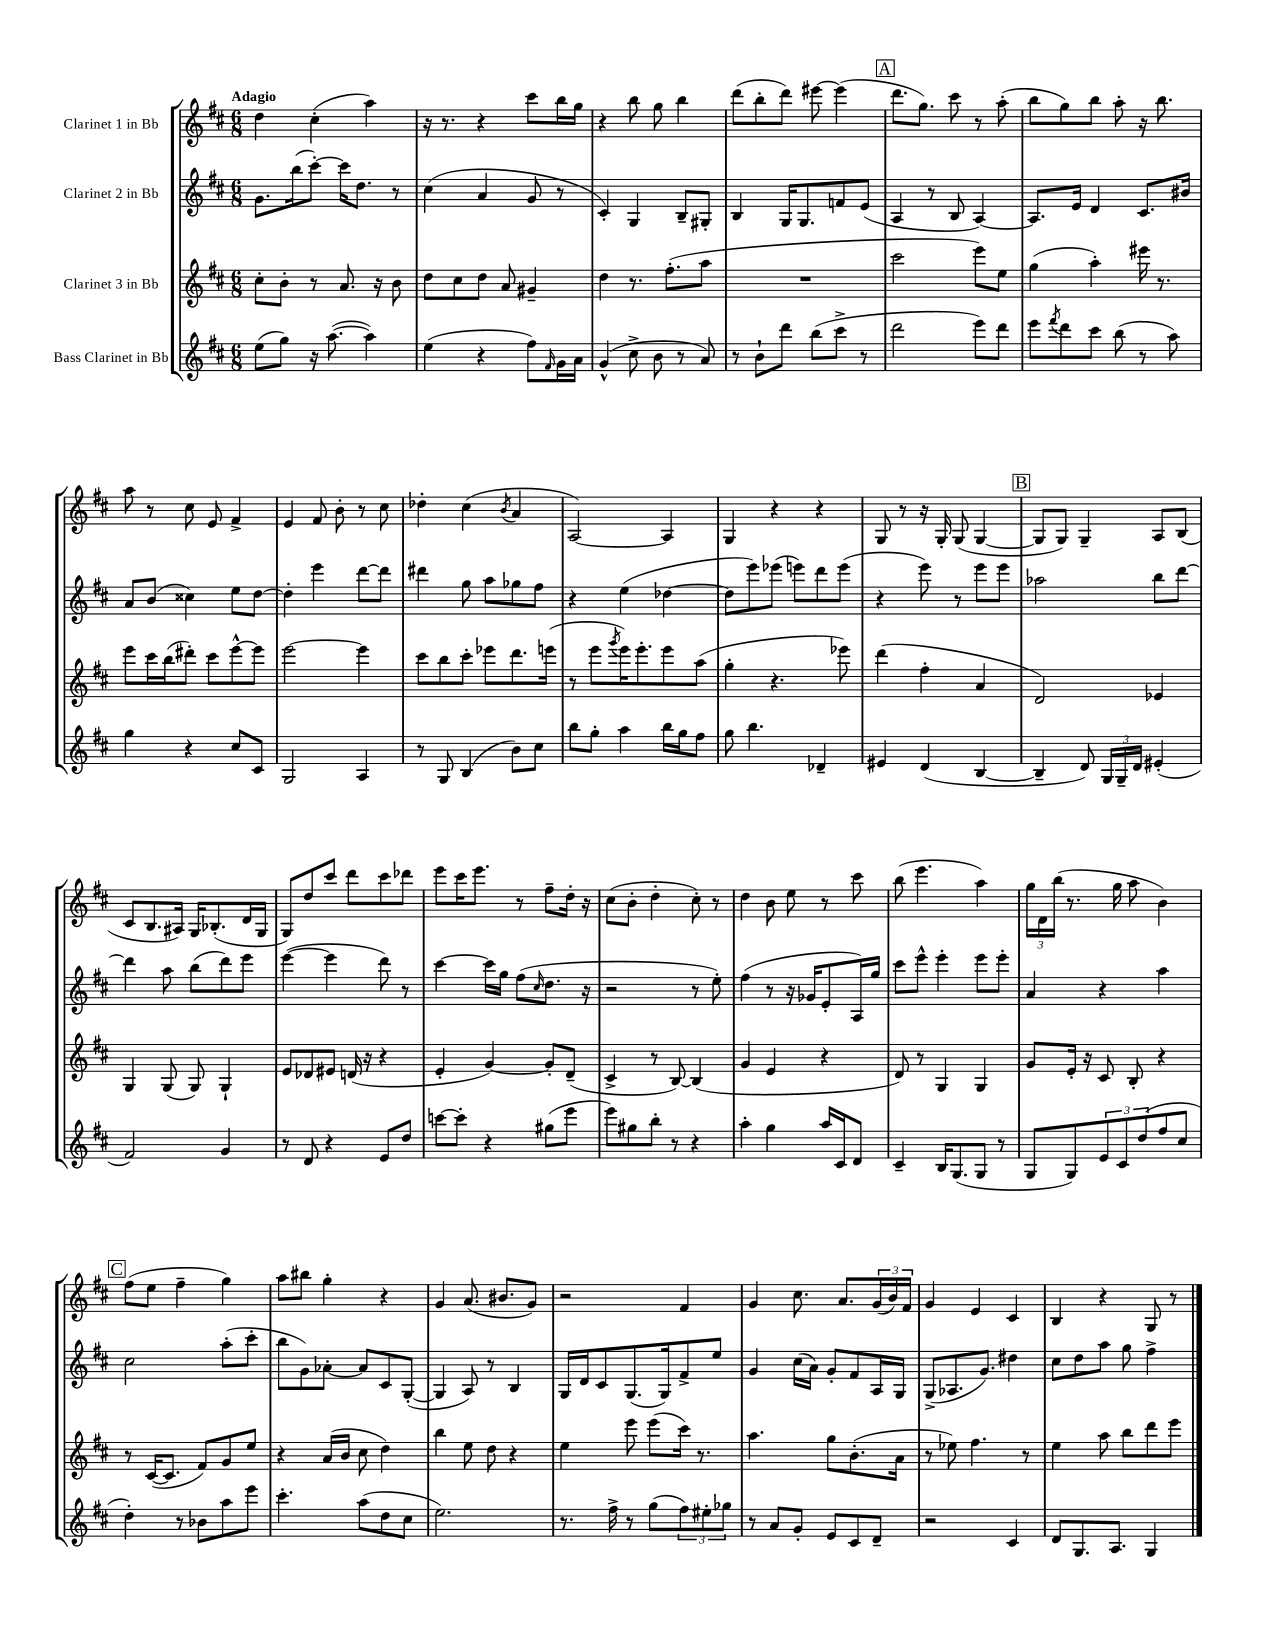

**kern	**kern	**kern	**kern
*staff4	*staff3	*staff2	*staff1
*clefG2	*clefG2	*clefG2	*clefG2
*k[f#c#]	*k[f#c#]	*k[f#c#]	*k[f#c#]
*M6/8	*M6/8	*M6/8	*M6/8
(8ee	8cc#'	8.g	4dd
8gg)	8b'	.	.
.	.	(16bb	.
16r	8r	[8ccc#')	(4cc#'
([8.aa	.	.	.
.	8.a	16ccc#]	.
.	.	8.dd	.
4aa])	.	.	4aa)
.	16r	.	.
.	8b	8r	.
=	=	=	=
(4ee	8dd	(4cc#	16r
.	.	.	8.r
.	8cc#	.	.
4r	8dd	4a	4r
.	8a	.	.
8ff#)	4g#~	8g	8ccc#
16qqf#	.	.	.
16g	.	8r	16bb
16a	.	.	16gg
=	=	=	=
(4g^^	4dd	4c#')	4r
8cc#^	8.r	4G	8bb
8b	.	.	8gg
.	(8.ff#'	.	.
8r	.	8B~	4bb
8a)	8aa	8G#'	.
=	=	=	=
8r	2.r	4B	(8ddd
8b`	.	.	8bb'
8ddd	.	16G	8ddd)
.	.	8.G	.
(8bb	.	.	[8eee#
8ccc#^	.	8f	(4eee#]
8r	.	(8e	.
=	=	=	=
2ddd	2ccc#	4A	8.ddd
.	.	.	8.gg)
.	.	8r	.
.	.	8B	8ccc#
8eee)	8eee)	[4A)	8r
8ddd	8ee	.	(8aa'
=	=	=	=
8eee	(4gg	8.A]	8bb
8qfff#	.	.	.
8ddd	.	.	8gg)
.	.	16e	.
8ccc#	4aa')	4d	8bb
(8bb	.	.	8aa'
8r	16eee#	8.c#	16r
.	8.r	.	8.bb
8aa)	.	.	.
.	.	16b#	.
=	=	=	=
4gg	8eee	8a	8aa
.	16ccc#	(8b	8r
.	(16bb	.	.
4r	8ddd#')	4cc##)	8cc#
.	8ccc#	.	8e
8cc#	[8eee^^	8ee	4f#^
8c#	8eee]	[8dd	.
=	=	=	=
2G	[2eee	4dd']	4e
.	.	4eee	8f#
.	.	.	8b'
4A	4eee]	[8ddd	8r
.	.	8ddd]	8cc#
=	=	=	=
8r	8ccc#	4ddd#	4dd-'
8G	8bb	.	.
(4B	8ccc#'	8gg	(4cc#
.	8eee-	8aa	.
.	.	.	8qb
8b)	8.ddd	8gg-	4a
8cc#	.	8ff#	.
.	(16eee	.	.
=	=	=	=
8bb	8r	4r	[2A)
8gg'	8eee	.	.
.	8qggg	.	.
4aa	16eee)	(4ee	.
.	8.eee'	.	.
16bb	8eee	[4dd-	4A]
16gg	.	.	.
8ff#	(8aa	.	.
=	=	=	=
8gg	4gg'	8dd-]	4G
4.bb	.	8eee)	.
.	4.r	(8eee-	4r
.	.	8eee)	.
4d-~	.	8ddd	4r
.	8eee-)	(8eee	.
=	=	=	=
4e#	(4ddd	4r	8G
.	.	.	8r
(4d	4ff#'	8eee)	16r
.	.	.	16G'
.	.	8r	(8G
[4B	4a	8eee	[4G
.	.	8eee	.
=	=	=	=
4B~]	2d)	2aa-	8G]
.	.	.	8G)
8d)	.	.	4G~
24G	.	.	.
24G~	.	.	.
24d	.	.	.
(4e#'	4e-	8bb	8A
.	.	[8ddd	(8B
=	=	=	=
2f#)	4G	4ddd]	8c#
.	.	.	8.B
.	(8G	8aa	.
.	.	.	16A#)
.	8G)	(8bb	16G
.	.	.	(8.B-'
4g	4G`	8ddd)	.
.	.	8eee	16d
.	.	.	16G
=	=	=	=
8r	8e	([4eee	8G)
8d	8d-	.	8dd
4r	8e#	4eee]	8ccc#
.	(16d	.	8ddd
.	16r	.	.
8e	4r	8ddd)	8ccc#
8dd	.	8r	8ddd-
=	=	=	=
[8ccc	4e'	[4ccc#	8eee
8ccc']	.	.	16ccc#
.	.	.	8.eee
4r	[4g)	16ccc#]	.
.	.	16gg	.
.	.	(8ff#	8r
.	.	16qqcc#	.
(8gg#	8g']	8.dd	8ff#~
8eee	(8d~	.	16dd'
.	.	16r	16r
=	=	=	=
8eee)	4c#^	2r	(8cc#
8gg#	.	.	8b'
8bb'	8r	.	4dd'
8r	[8B)	.	.
4r	(4B]	8r	8cc#')
.	.	8ee')	8r
=	=	=	=
4aa'	4g	(4ff#	4dd
4gg	4e	8r	8b
.	.	16r	8ee
.	.	16g-	.
16aa	4r	8e'	8r
16c#	.	.	.
8d	.	16A)	8ccc#
.	.	16gg	.
=	=	=	=
4c#~	8d)	8ccc#	(8bb
.	8r	8eee^^	4.eee
16B	4G	4eee'	.
(8.G	.	.	.
8G	4G	8eee	4aa)
8r	.	8eee'	.
=	=	=	=
8G	8g	4a	24gg
.	.	.	24d
.	.	.	(24bb
8G)	16e'	.	8.r
.	16r	.	.
12e	8c#	4r	.
.	.	.	16gg
12c#	.	.	.
.	8B'	.	8aa
(12dd	.	.	.
8ff#	4r	4aa	4b)
8cc#	.	.	.
=	=	=	=
4dd')	8r	2cc#	(8ff#
.	([16c#	.	8ee
.	8.c#]	.	.
8r	.	.	4ff#~
8b-	8f#)	.	.
8aa	8g	(8aa'	4gg)
8eee	8ee	8ccc#'	.
=	=	=	=
4.ccc#'	4r	8bb	8aa
.	.	8g)	8bb#
.	(16a	[8a-'	4gg'
.	16b	.	.
(8aa	8cc#	8a-]	.
8dd	4dd)	8c#	4r
8cc#	.	([8G'	.
=	=	=	=
2.ee)	4bb	4G]	4g
.	8ee	8A)	(8.a
.	8dd	8r	.
.	.	.	8.b#
.	4r	4B	.
.	.	.	8g)
=	=	=	=
8.r	4ee	16G	2r
.	.	16d	.
.	.	8c#	.
16ff#^	.	.	.
8r	8eee	(8.G	.
(8gg	(8eee	.	.
.	.	16G)	.
12ff#)	16ccc#)	8f#^	4f#
.	8.r	.	.
12ee#'	.	.	.
.	.	8ee	.
12gg-	.	.	.
=	=	=	=
8r	4.aa	4g	4g
8a	.	.	.
8g'	.	(16cc#	8.cc#
.	.	16a)	.
8e	8gg	8g'	.
.	.	.	8.a
8c#	(8.b'	8f#	.
8d~	.	16A	(24g
.	.	.	24b)
.	16a	16G	.
.	.	.	24f#
=	=	=	=
2r	8r	(8G^	4g
.	8ee-)	8.A-	.
.	4.ff#	.	4e
.	.	8.g)	.
4c#	.	4dd#	4c#
.	8r	.	.
=	=	=	=
8d	4ee	8cc#	4B
8.G	.	8dd	.
.	8aa	8aa	4r
8.A	.	.	.
.	8bb	8gg	.
4G	8ddd	4ff#^	8G
.	8eee	.	8r
==	==	==	==
*-	*-	*-	*-
